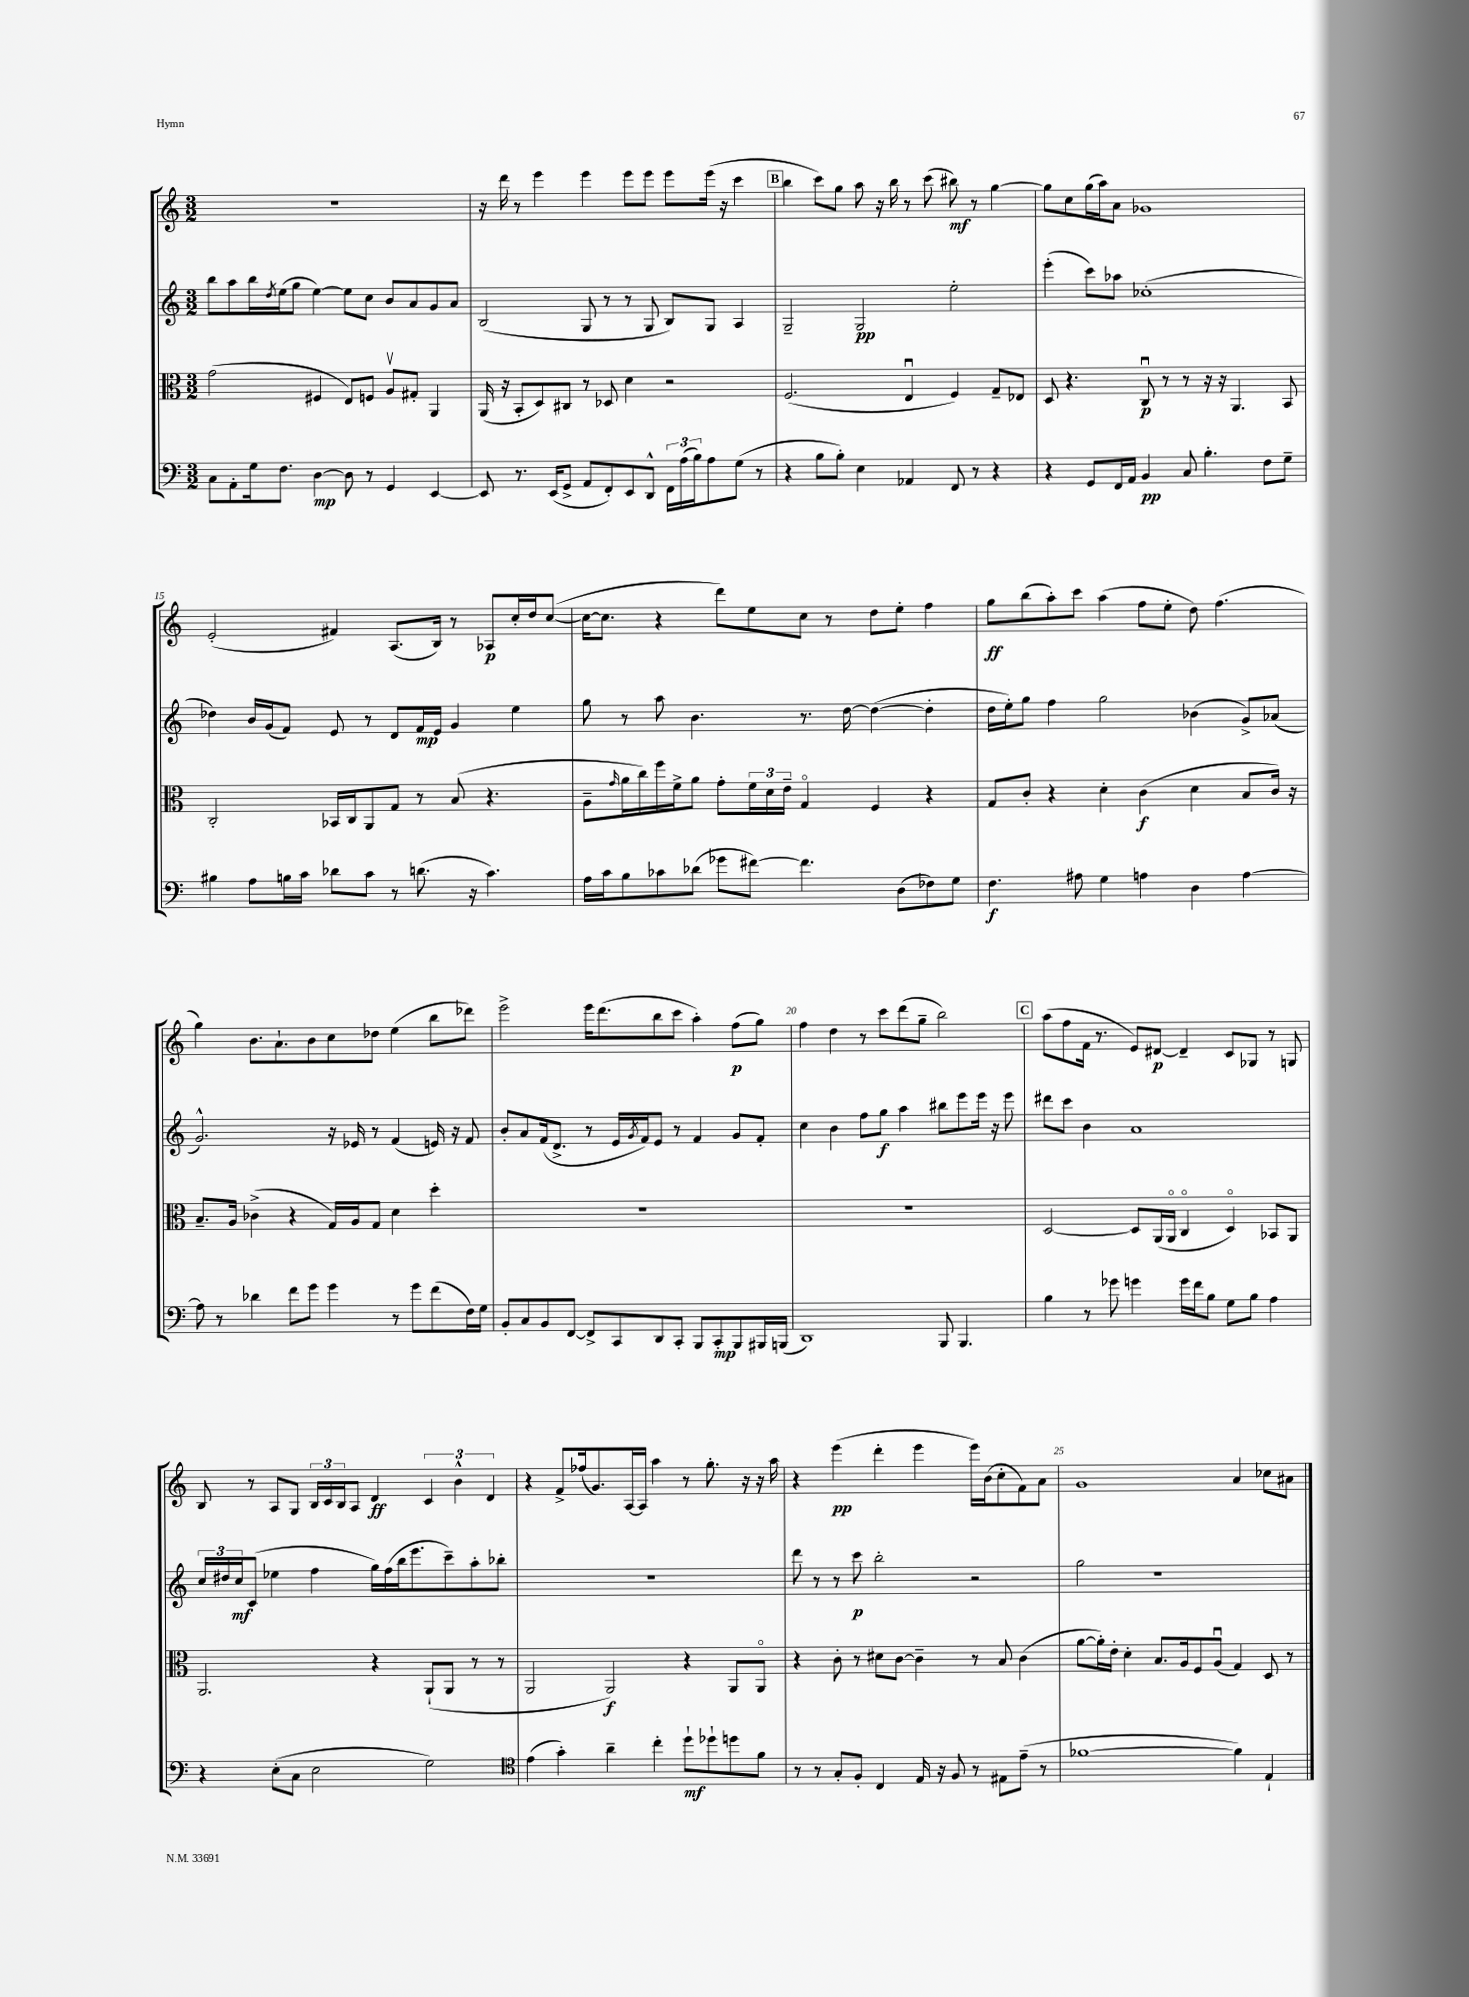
<<
\new StaffGroup <<
\new Staff = "s0" {
    \clef treble \key c \major \numericTimeSignature \time 3/2
    R1. |
    r16 d'''16 r8 e'''4 e'''4 e'''8 e'''8 e'''8 e'''16( r16 c'''4 |
    \mark \markup { \box "B" } b''4 c'''8) g''8 a''8 r16 b''16 r8 c'''8( bis''8\mf) r8 g''4~ |
    g''8 c''8 g''16( a''16) a'8 ges'1 |
    e'2-.( fis'4) a8.( b16) r8 aes8\p c''16-. d''16 c''8~( |
    c''16~ c''8. r4 d'''8) e''8 c''8 r8 d''8 e''8-. f''4 |
    g''8\ff b''8( a''8-.) c'''8 a''4( f''8 e''8-. d''8) f''4.( |
    g''4) b'8. a'8.-! b'8 c''8 des''8 e''4( b''8 des'''8) |
    e'''2-> e'''16 d'''8.( b''8 c'''8 a''4-.) f''8\p( g''8) |
    f''4 d''4 r8 c'''8 d'''8( g''8-- b''2) |
    \mark \markup { \box "C" } a''8( f''8 f'16 r8. e'8) dis'8~\p dis'4-- c'8 ges8 r8 g8 |
    b8 r8 a8 g8 \tuplet 3/2 { b16 c'16 b16 } a8 d'4\ff \tuplet 3/2 { c'4 b'4-^ d'4 } |
    r4 f'8-> fes''16( g'8.) a16~ a16 a''4 r8 g''8.-. r16 r16 a''16 |
    r4 e'''4\pp( d'''4-. e'''4 e'''16) b'16( c''8-. f'8) a'8 |
    g'1 a'4 ces''8 ais'8 \bar "|." |
}
\new Staff = "s1" {
    \clef treble \key c \major \numericTimeSignature \time 3/2
    b''8 a''8 b''16 \acciaccatura { d''8 } e''16( g''8 e''4~) e''8 c''8 b'8 a'8 g'8 a'8 |
    b2( g8 r8 r8 g8 b8) g8 a4 |
    \mark \markup { \box "B" } g2-- g2\pp e''2-. |
    e'''4-.( c'''8) aes''8 ces''1-.( |
    des''4) b'16 g'16( f'8) e'8 r8 d'8 f'16\mp e'16 g'4 e''4 |
    g''8 r8 a''8 b'4. r8. d''16~ d''4~( d''4-. |
    d''16 e''16-.) g''8 f''4 g''2 bes'4( g'8->) aes'8( |
    g'2.-^) r16 ees'16 r8 f'4( e'16) r16 f'8 |
    b'8-. a'8 f'16( d'8.-> r8 e'16 \acciaccatura { g'8 } f'16) e'8 r8 f'4 g'8 f'8-. |
    c''4 b'4 f''8 g''8\f a''4 bis''8 e'''8 e'''16 r16 e'''8 |
    \mark \markup { \box "C" } dis'''8 c'''8 b'4 a'1 |
    \tuplet 3/2 { c''16 dis''16 c''16\mf } c'8( ees''4 f''4 g''16) f''16( b''16 e'''8. c'''8--) a''8-. bes''8-. |
    R1. |
    d'''8 r8 r8 c'''8\p b''2-. r2 |
    g''2 r1 \bar "|." |
}
\new Staff = "s2" {
    \clef alto \key c \major \numericTimeSignature \time 3/2
    g'2( fis4 e8) f8 a8\upbow gis8-. a,4 |
    a,16( r16 b,8-. d8) cis8 r8 des8 d'4 r2 |
    \mark \markup { \box "B" } f2.( e4\downbow f4) g8-- ees8 |
    d8 r4. c8\downbow\p r8 r8 r16 r16 a,4. b,8 |
    c2-. bes,16 c16 a,8 g8 r8 b8( r4. |
    a8-- \grace { g'16 } a'16 c''16) f''16 f'16-> a'8 g'8-. \tuplet 3/2 { f'16 d'16 e'16-- } g4\flageolet f4 r4 |
    g8 c'8-. r4 d'4-. c'4\f( d'4 b8 c'16) r16 |
    b8.-- a16 ces'4->( r4 g16) a16 g8 d'4 d''4-. |
    R1. |
    R1. |
    \mark \markup { \box "C" } d2~ d8 a,16( a,16\flageolet c4\flageolet d4\flageolet) bes,8 a,8 |
    a,2. r4 a,8-!( a,8 r8 r8 |
    a,2 a,2\f) r4 a,8 a,8\flageolet |
    r4 c'8-. r8 dis'8 c'8~ c'4-- r8 b8 c'4( |
    a'8~ a'16-.) e'16-. d'4-. b8. a16 f8 a8\downbow( g4) d8 r8 \bar "|." |
}
\new Staff = "s3" {
    \clef bass \key c \major \numericTimeSignature \time 3/2
    c8 a,8-. g16 f8. d4~\mp d8 r8 g,4 e,4~ |
    e,8 r8. e,16( g,8-> a,8 f,8-.) e,8 d,8-^ \tuplet 3/2 { f,16 a16( b16) } a8 g8( r8 |
    \mark \markup { \box "B" } r4 b8 b8-.) e4 aes,4 f,8 r8 r4 |
    r4 g,8 f,16 a,16 b,4\pp c8 b4.-. f8 g8-- |
    bis4 a8 b16 c'16 des'8 c'8 r8 d'8.( r16 c'4.) |
    a16 c'16 b8 ces'8 des'8( ges'8 fis'8~) fis'4. d8( fes8) g8 |
    f4.\f ais8 g4 a4 d4 a4~ |
    a8 r8 des'4 f'8 g'8 g'4 r8 g'8 f'8( f16) g16 |
    b,8-. c8 b,8 f,8~ f,8-> c,8 d,8 c,8-. b,,8 c,8-.\mp b,,8 bis,,16 b,,16( |
    d,1) b,,8 b,,4. |
    \mark \markup { \box "C" } b4 r8 ges'8 g'4 g'16 f'16 b8 g8 b8 a4 |
    r4 e8-.( c8 e2 g2) |
    \clef tenor e'4( g'4-.) a'4-- c''4-. d''8-!\mf des''8-! d''8 f'8 |
    r8 r8 g8-. f8-. c4 e16 r16 f8 r8 eis8 e'8--( r8 |
    fes'1~ fes'4) e4-! \bar "|." |
}
>>
>>
\layout { \context { \Score currentBarNumber = #11 \override BarNumber.break-visibility = ##(#f #t #t) barNumberVisibility = #(every-nth-bar-number-visible 5) } }
